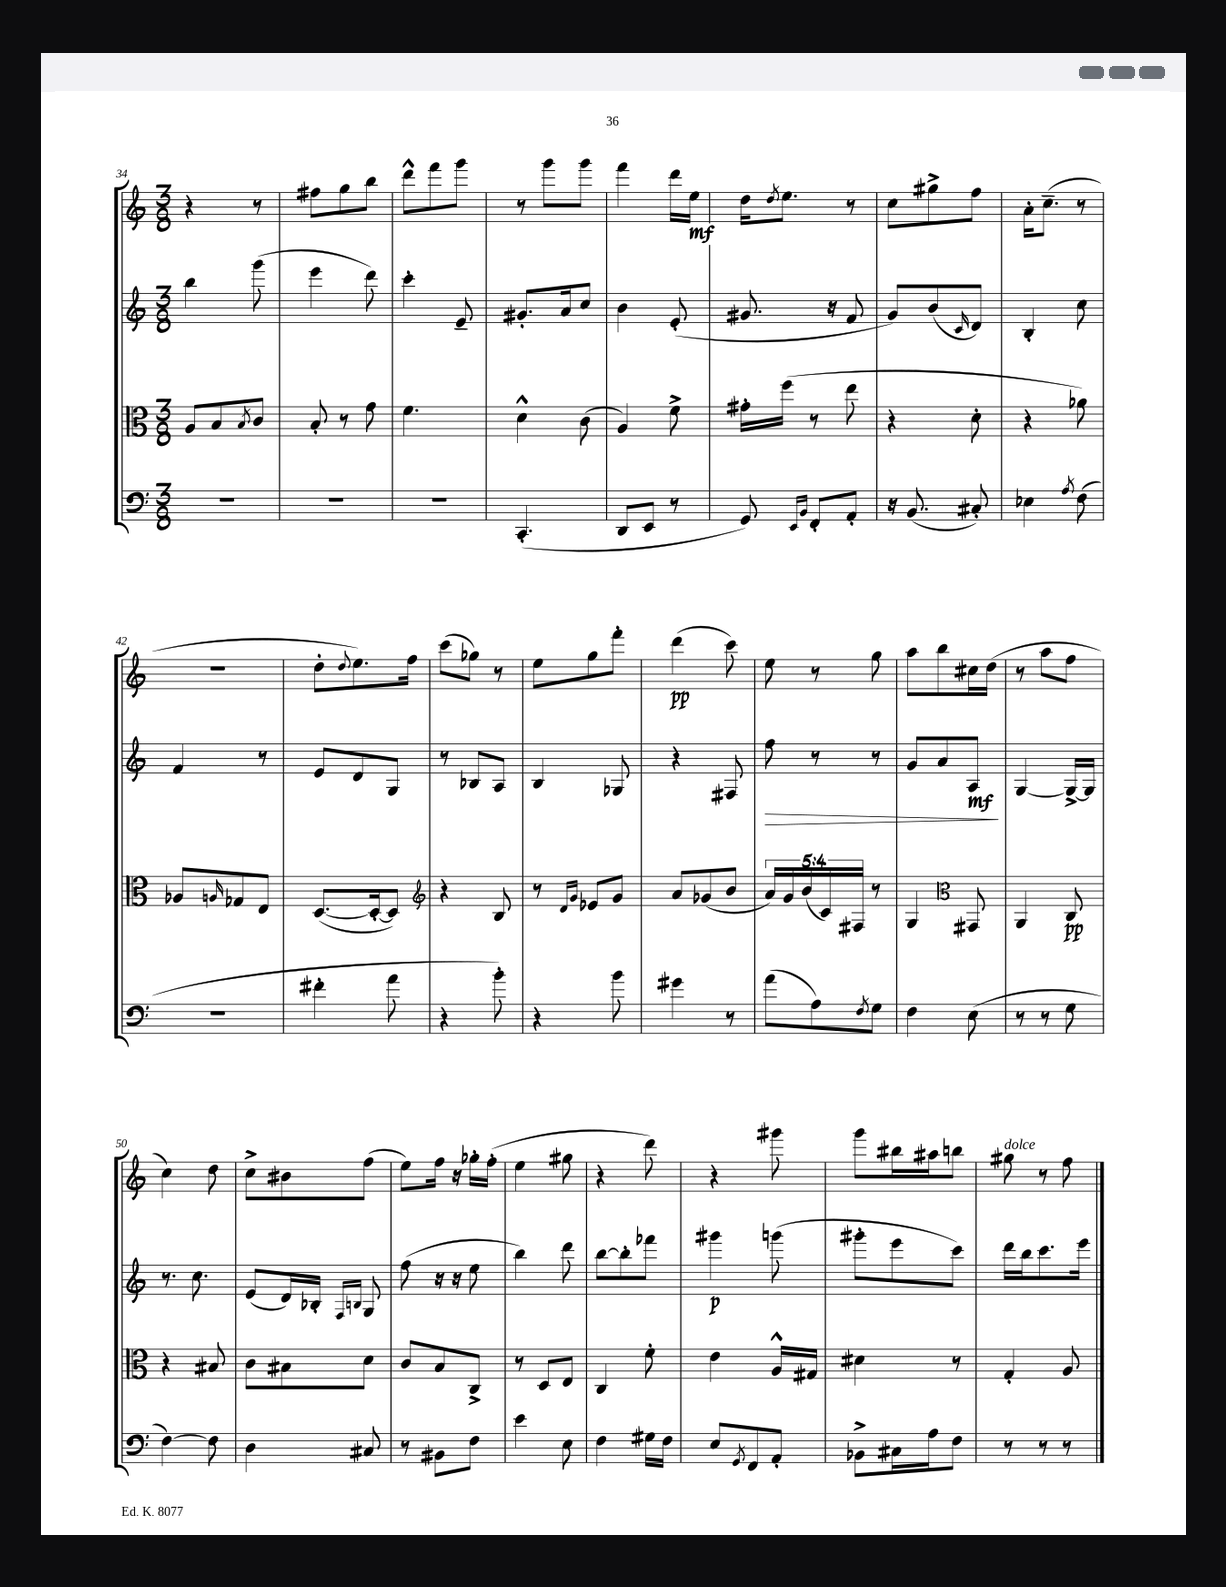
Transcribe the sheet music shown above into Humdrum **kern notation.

**kern	**kern	**kern	**kern
*staff4	*staff3	*staff2	*staff1
*clefF4	*clefC3	*clefG2	*clefG2
*k[]	*k[]	*k[]	*k[]
*M3/8	*M3/8	*M3/8	*M3/8
4.r	8A	4bb	4r
.	8B	.	.
.	8qB	.	.
.	8c	(8ggg	8r
=	=	=	=
4.r	8B'	4eee	8ff#
.	8r	.	8gg
.	8g	8ddd)	8bb
=	=	=	=
4.r	4.f	4ccc'	8ddd^^
.	.	.	8fff
.	.	8e~	8ggg
=	=	=	=
(4.CC'	4d^^	8.g#'	8r
.	.	.	8ggg
.	.	16a	.
.	(8c	8cc	8ggg
=	=	=	=
8DD	4A)	4b	4fff
8EE	.	.	.
8r	8f^	(8e'	16ddd
.	.	.	16ee
=	=	=	=
8GG)	16g#'	8.g#	16dd
.	.	.	8qdd
.	(16ff	.	8.ee
16qqEE	.	.	.
16qqBB	.	.	.
8FF'	8r	.	.
.	.	16r	.
8AA'	8ee	8f	8r
=	=	=	=
16r	4r	8g)	8cc
(8.BB	.	.	.
.	.	(8b	8gg#^
.	.	16qqc	.
8C#')	8d'	8d)	8ff
=	=	=	=
4E-	4r	4B'	16a'
.	.	.	(8.cc~
8qA	.	.	.
(8F	8a-)	8cc	8r
=	=	=	=
4.r	8A-	4f	4.r
.	16qqA	.	.
.	8G-	.	.
.	8E	8r	.
=	=	=	=
4f#'	([8.D	8e	8dd'
.	.	.	8qqdd
.	.	8d	8.ee)
.	16D'_	.	.
8a	8D])	8G	.
.	.	.	16ff
=	=	=	=
*	*clefG2	*	*
4r	4r	8r	(8ccc
.	.	8B-	8gg-)
8b')	8B	8A	8r
=	=	=	=
4r	8r	4B	8ee
.	16qqd	.	.
.	16qqg	.	.
.	8e-	.	8gg
8b	8g	8G-	8fff'
=	=	=	=
4g#	8a	4r	(4ddd
.	(8g-	.	.
8r	8b	8F#	8ccc)
=	=	=	=
(8a	20a)	8ff	8ee
.	20g	.	.
.	(20b	.	.
8A)	.	8r	8r
.	20c)	.	.
.	20F#	.	.
8qF	.	.	.
8G	8r	8r	8gg
=	=	=	=
4F	4G	8g	8aa
.	.	8a	8bb
*	*clefC3	*	*
(8E	8GG#	8A	16cc#
.	.	.	(16dd
=	=	=	=
8r	4AA	[4G	8r
8r	.	.	8aa
8G	8C	16G^_	8ff
.	.	16G]	.
=	=	=	=
[4F)	4r	8.r	4cc)
.	.	8.cc	.
8F]	8B#	.	8dd
=	=	=	=
4D	8c	(8e	8cc^
.	8B#	16d)	8b#
.	.	16B-'	.
.	.	16qqF	.
.	.	16qqB	.
8C#	8d	8G	(8ff
=	=	=	=
8r	8c	(8ff	8ee)
8BB#	8B	16r	16ff
.	.	16r	16r
8F	8C^	8ee	16gg-'
.	.	.	(16ff'
=	=	=	=
4e	8r	4bb)	4ee
.	8D	.	.
8E	8E	8ddd	8gg#
=	=	=	=
4F	4C	[8bb	4r
.	.	8bb']	.
16G#	8f'	8fff-	8ddd)
16F	.	.	.
=	=	=	=
8E	4e	4ggg#	4r
8qGG	.	.	.
8FF	.	.	.
8AA'	16A^^	(8ggg	8ggg#
.	16G#	.	.
=	=	=	=
8BB-^	4d#	8ggg#'	8ggg
16C#	.	8eee	16bb#
16A	.	.	16aa#
8F	8r	8ccc)	8bb
=	=	=	=
8r	4G'	16ddd	8gg#
.	.	16bb	.
8r	.	8.ccc	8r
8r	8A	.	8ff
.	.	16eee	.
==	==	==	==
*-	*-	*-	*-
